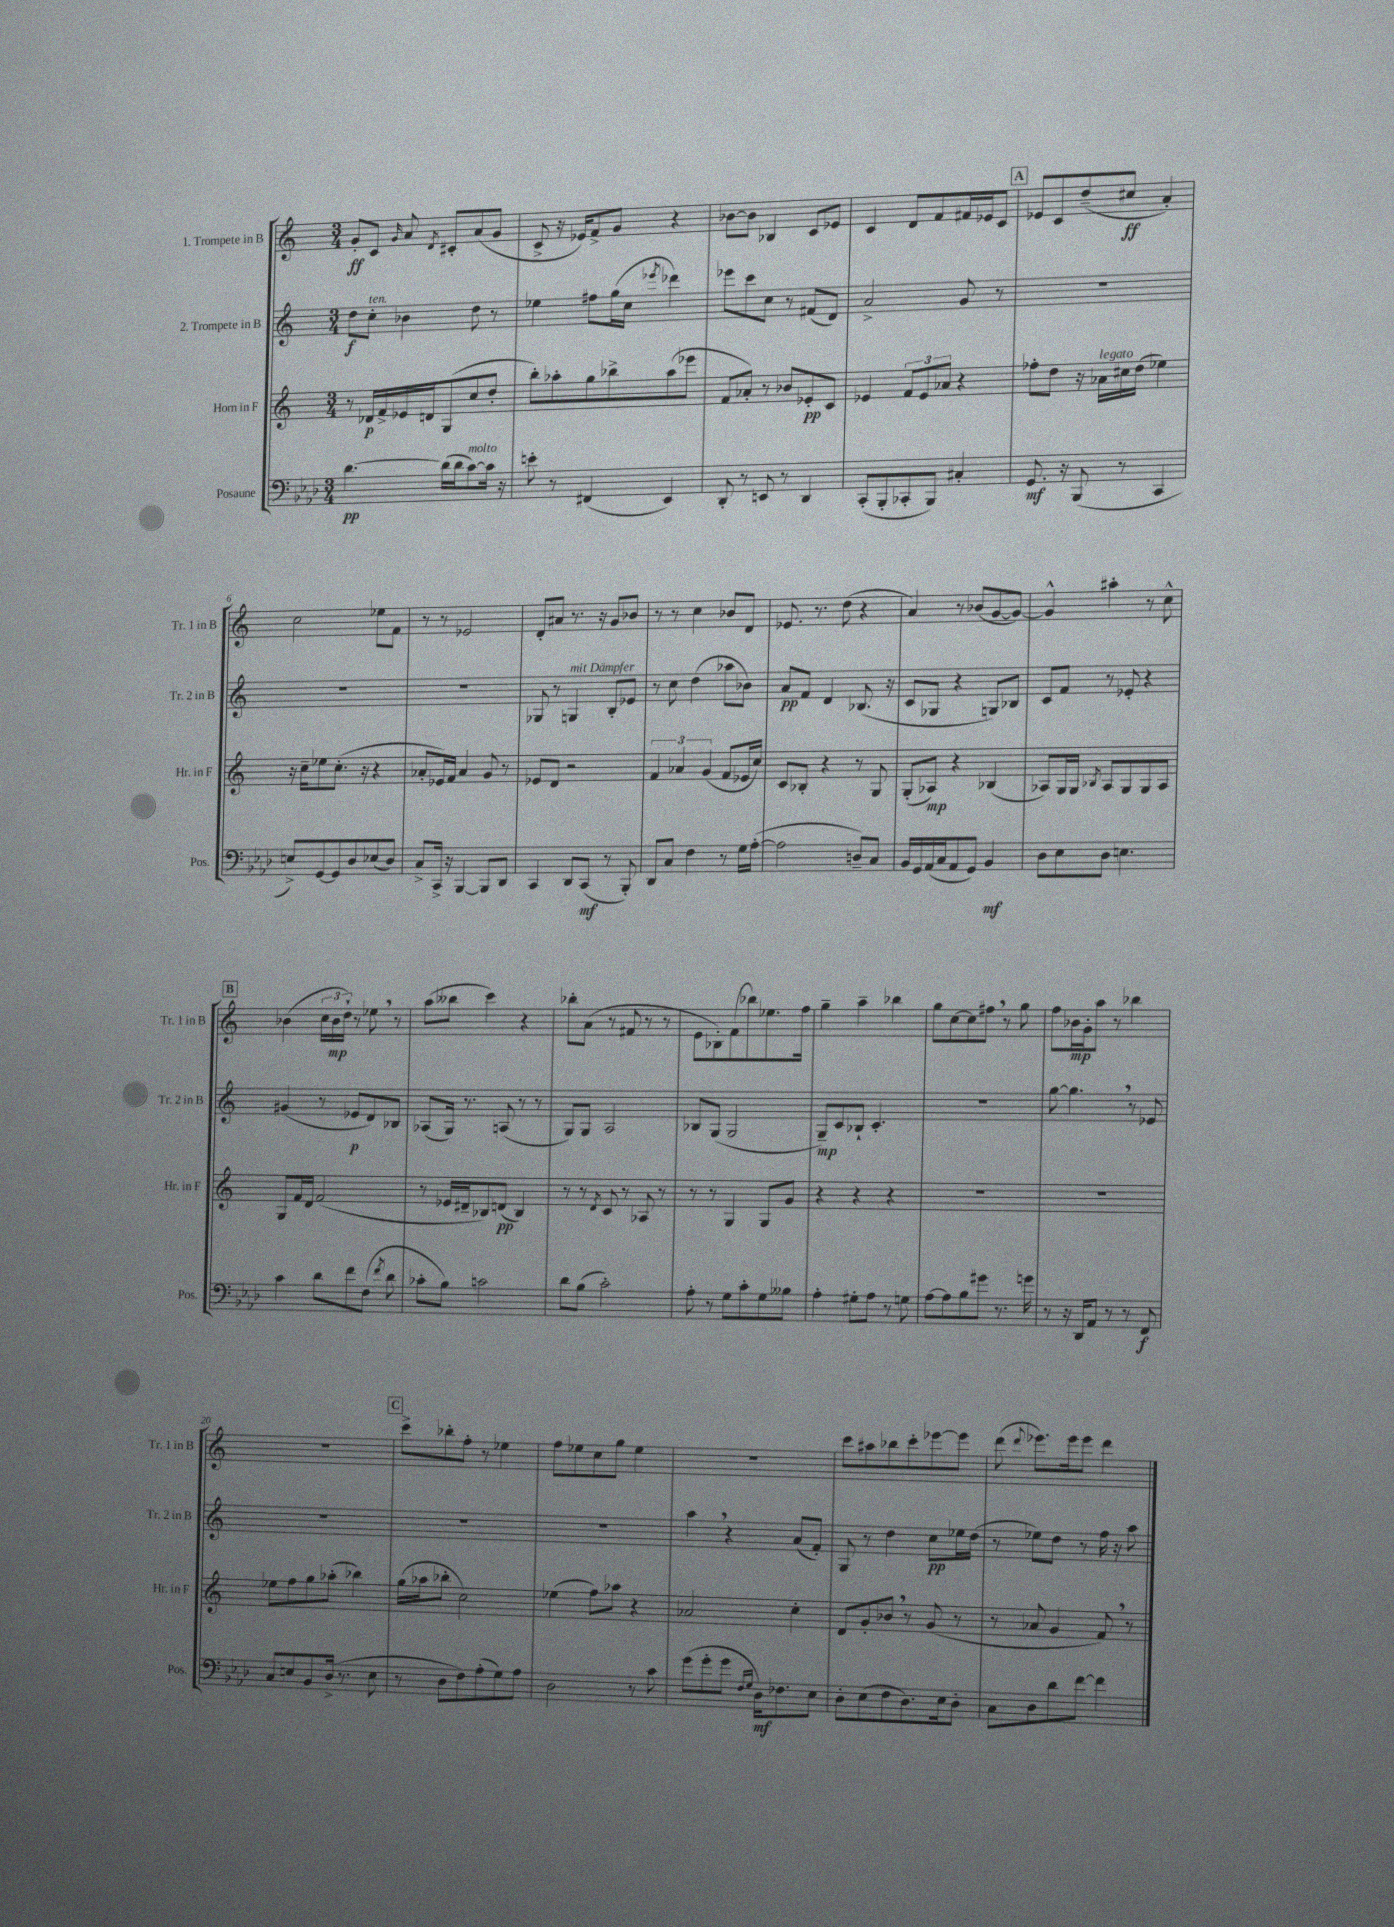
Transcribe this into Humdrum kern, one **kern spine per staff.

**kern	**kern	**kern	**kern
*staff4	*staff3	*staff2	*staff1
*clefF4	*clefG2	*clefG2	*clefG2
*k[b-e-a-d-]	*k[]	*k[]	*k[]
*M3/4	*M3/4	*M3/4	*M3/4
[4.d-\	8r	8dd\L	8g'/L
.	16d-/LL	8cc'\J	8c/J
.	16f^/	.	.
.	.	.	16qqg/
.	16e-/	4b-\	8a/
.	16d/J	.	.
.	.	.	8qd/
(16d-\]LL	(8G/	.	8c#'/L
16d-\J	.	.	.
[8c\)	8cc/	8dd\	(8a/
16c\]Jk	8dd'/J	8r	8g/J
16r	.	.	.
=	=	=	=
8e'\	8bb'\L)	4ee-\	8c^/
8r	8aa-'\	.	16r
.	.	.	16e-/LK)
(4FF#/	8gg\	8ff#\L	8f^/
.	8bb-^\	(16gg\L	8g/J
.	.	16cc\JJ	.
.	.	8qeee-/	.
4EE-/)	(8aa-\	4ddd-\)	4r
.	8eee-\J	.	.
=	=	=	=
8DD-'/	8f/L	8eee-\L	[8b-\L
8r	8a-'/J)	8ccc\	8b-\]J
8EE/	8r	8cc\J	4B-/
8r	8b-/L	8r	.
4DD-/	8e-'/	(8f#/L	8c/L
.	8c/J	8d/J)	8e-/J
=	=	=	=
(8CC'/L	4e-/	2a^/	4c/
8BBB-'/	.	.	.
8CC-'/	12f/L	.	8d/L
.	12e-/	.	.
8BBB-/J)	.	.	8f/
.	12a-/J	.	.
4C#'/	4r	8g/	16f#/L
.	.	.	16e-/J
.	.	8r	8c/J
=	=	=	=
8.GG/	8ff-'\L	2.r	8e-/L
.	8dd\J	.	8c/
16r	.	.	.
(8BBB-/	16r	.	(8dd~/
.	16a-\LL	.	.
8r	16cc#\	.	8cc#/J
.	(16dd\JJ	.	.
4CC/	4ee-\)	.	4a'/)
=	=	=	=
8E^/L)	16r	2.r	2cc\
.	16cc~\LK	.	.
[8GG/	8ee-\	.	.
8GG/]	(8.cc'\J	.	.
8D-/	.	.	.
.	16r	.	.
(8E-/	4r	.	8ee-\L
8D-/J)	.	.	8f\J
=	=	=	=
8C^/L	8a-'/L	2.r	8r
16CC^/Jk	16e-/L)	.	8r
16r	16f/JJ	.	.
[4BBB-/	4a-/	.	2e-/
8BBB-/]L	8g/	.	.
8DD-/J	8r	.	.
=	=	=	=
4CC/	8e-/L	8G-/	8d'/L
.	8d/J	8r	8a#/J
8DD-/L	2r	4G/	8.r
(8CC/J	.	.	.
.	.	.	16r
8r	.	8B'/L	8g/L
8BBB-'/)	.	8e-/J	8b-/J
=	=	=	=
8DD-/L	6f/	8r	8r
8C/J	.	8cc\	8r
.	6a-/	.	.
4F\	.	(4dd\	4cc\
.	(6g/	.	.
8r	8f/L	8aa-\L	8b-/L
16G\LL	16e-/L	8b-\J)	8d/J
([16A-'\JJ	16cc/JJ)	.	.
=	=	=	=
2A-\]	8c/L	8a/L	8.e-/
.	8B-'/J	8f/J	.
.	.	.	8.r
.	4r	4d/	.
.	.	.	(8dd\
8D~/L)	8r	(8.B-/	4r
8C/J	8G/	.	.
.	.	16r	.
=	=	=	=
16BB-/LL	(8G'/L	8c/L	4a/)
16GG/	.	.	.
(16AA-/	8A-/J)	8G-/J	.
16C/J	.	.	.
8AA-/	4r	4r	8r
8GG/J)	.	.	(8b-/L
4BB-/	(4B-/	8G/L)	[8g/
.	.	8B-/J	8g/_J)
=	=	=	=
8D-\L	8A-/L)	8c/L	4g^^/]
8E-\	16G/L	8f/J	.
.	16G/JJ	.	.
.	8qB-/	.	.
8D-\J	8A-/L	8r	4aa#'\
4.E\	8G/	8e-'/	.
.	8G/	4r	8r
.	8A-/J	.	8cc^^\
=	=	=	=
4c\	8G/L	(4g#/	(4b-\
.	16f/L	.	.
.	16d/JJ	.	.
8d-\L	(2f/	8r	24cc\LL
.	.	.	24b-\
.	.	.	24dd`\JJ)
8f\	.	8e-/L	8r
(8F\J	.	8d/)	8ee-\
8qf/	.	.	.
8d-\	.	8B-/J	8r
=	=	=	=
8c-'\L	8r	(8A-/L	(8aa\L
8B-\J)	16e-/LL	16G/Jk)	8bb--\J
.	16d#~/J	8.r	.
2c\	8B-/)	.	4ccc\)
.	(8d/J	(8A/	.
.	4B-/)	8r	4r
.	.	8r	.
=	=	=	=
8d-\L	8r	8G/L)	8bb-'\L
(8B-\J	8r	8G/J	(8a\J
.	8qd/	.	.
2c'\)	8c/	2A/	8r
.	8r	.	8f#/
.	8A-/	.	8r
.	8r	.	8r
=	=	=	=
8A-'\	8r	8B-/L	8e\L
8r	8r	(8G/J	8B-'\)
8G\L	4G/	2G/	(8f\
8c'\	.	.	8bb-\)
8G\	8G/L	.	8.ee-\
8B--\J	8g/J	.	.
.	.	.	16ff\Jk
=	=	=	=
4A-'\	4r	8G~/L)	4gg~\
.	.	8c/	.
8G#'\L	4r	8B-`/J	4aa~\
8A-\J	.	4.c'/	.
8r	4r	.	4bb-\
8G\	.	.	.
=	=	=	=
[8A-\L	2.r	2.r	8gg\L
8A-\]	.	.	[8cc\
8B-\	.	.	8cc\]
8g#\J	.	.	8ff#\J
8.r	.	.	8r
.	.	.	8gg\
16g\	.	.	.
=	=	=	=
8r	2.r	[8gg\	8ff\L
16r	.	4.gg\]	16b-\L
16DD-/LK	.	.	16g'\J
8AA-/J	.	.	8aa\J
8r	.	.	8r
8r	.	8r	4bb-\
8FF/	.	8e-/	.
=	=	=	=
8C/L	8ee-\L	2.r	2.r
8E/	8ff\	.	.
8BB-/	8gg\	.	.
(16D-^/Jk	(8aa-'\J	.	.
8.r	.	.	.
.	4bb-\)	.	.
8E\	.	.	.
=	=	=	=
8r	(16gg\LL	2.r	8ccc^\L
.	16aa-\J	.	.
8D-\L	8bb-'\J	.	8bb-'\
8F\)	2cc\)	.	8ff'\J
(8A-'\	.	.	8r
8G\)	.	.	4ee-\
8A-\J	.	.	.
=	=	=	=
2D-\	(4ee-\	2.r	8ff\L
.	.	.	8ee-\
.	8ff\L)	.	8cc\
.	8aa-\J	.	8gg\J
8r	4r	.	4ee-\
8c\	.	.	.
=	=	=	=
(8g\L	2a-/	4aa\	2.r
8g'\	.	.	.
8g\J	.	4r	.
16qqF/LL	.	.	.
16qqG/JJ	.	.	.
16D-\LK)	.	.	.
8.F-\	.	.	.
.	4cc'\	(8a/L	.
8E-\J	.	8f'/J)	.
=	=	=	=
8D-'\L	8d/L	8G/	8ccc\L
(8E-\	8g'/	8r	8aa#\
8F\	8b-/J	4dd\	8bb-\
8.D-\)	8r	.	8ccc'\
.	(8g/	8cc\L	[8eee-\
16E-\k	.	.	.
8D-'\J	8r	16ee-\L	8eee-\]J
.	.	(16dd\JJ	.
=	=	=	=
8C\L	8r	8r	(8ddd\
.	.	.	8qqddd/
8D-\	8a-/	8ee-\L)	8.eee-\L)
8d-\	4g/	8dd\J	.
.	.	.	16eee-\k
[8f\J	.	8r	8eee-\J
4f\]	8f/)	16ff\	4ddd\
.	.	16r	.
.	8r	8aa\	.
==	==	==	==
*-	*-	*-	*-
